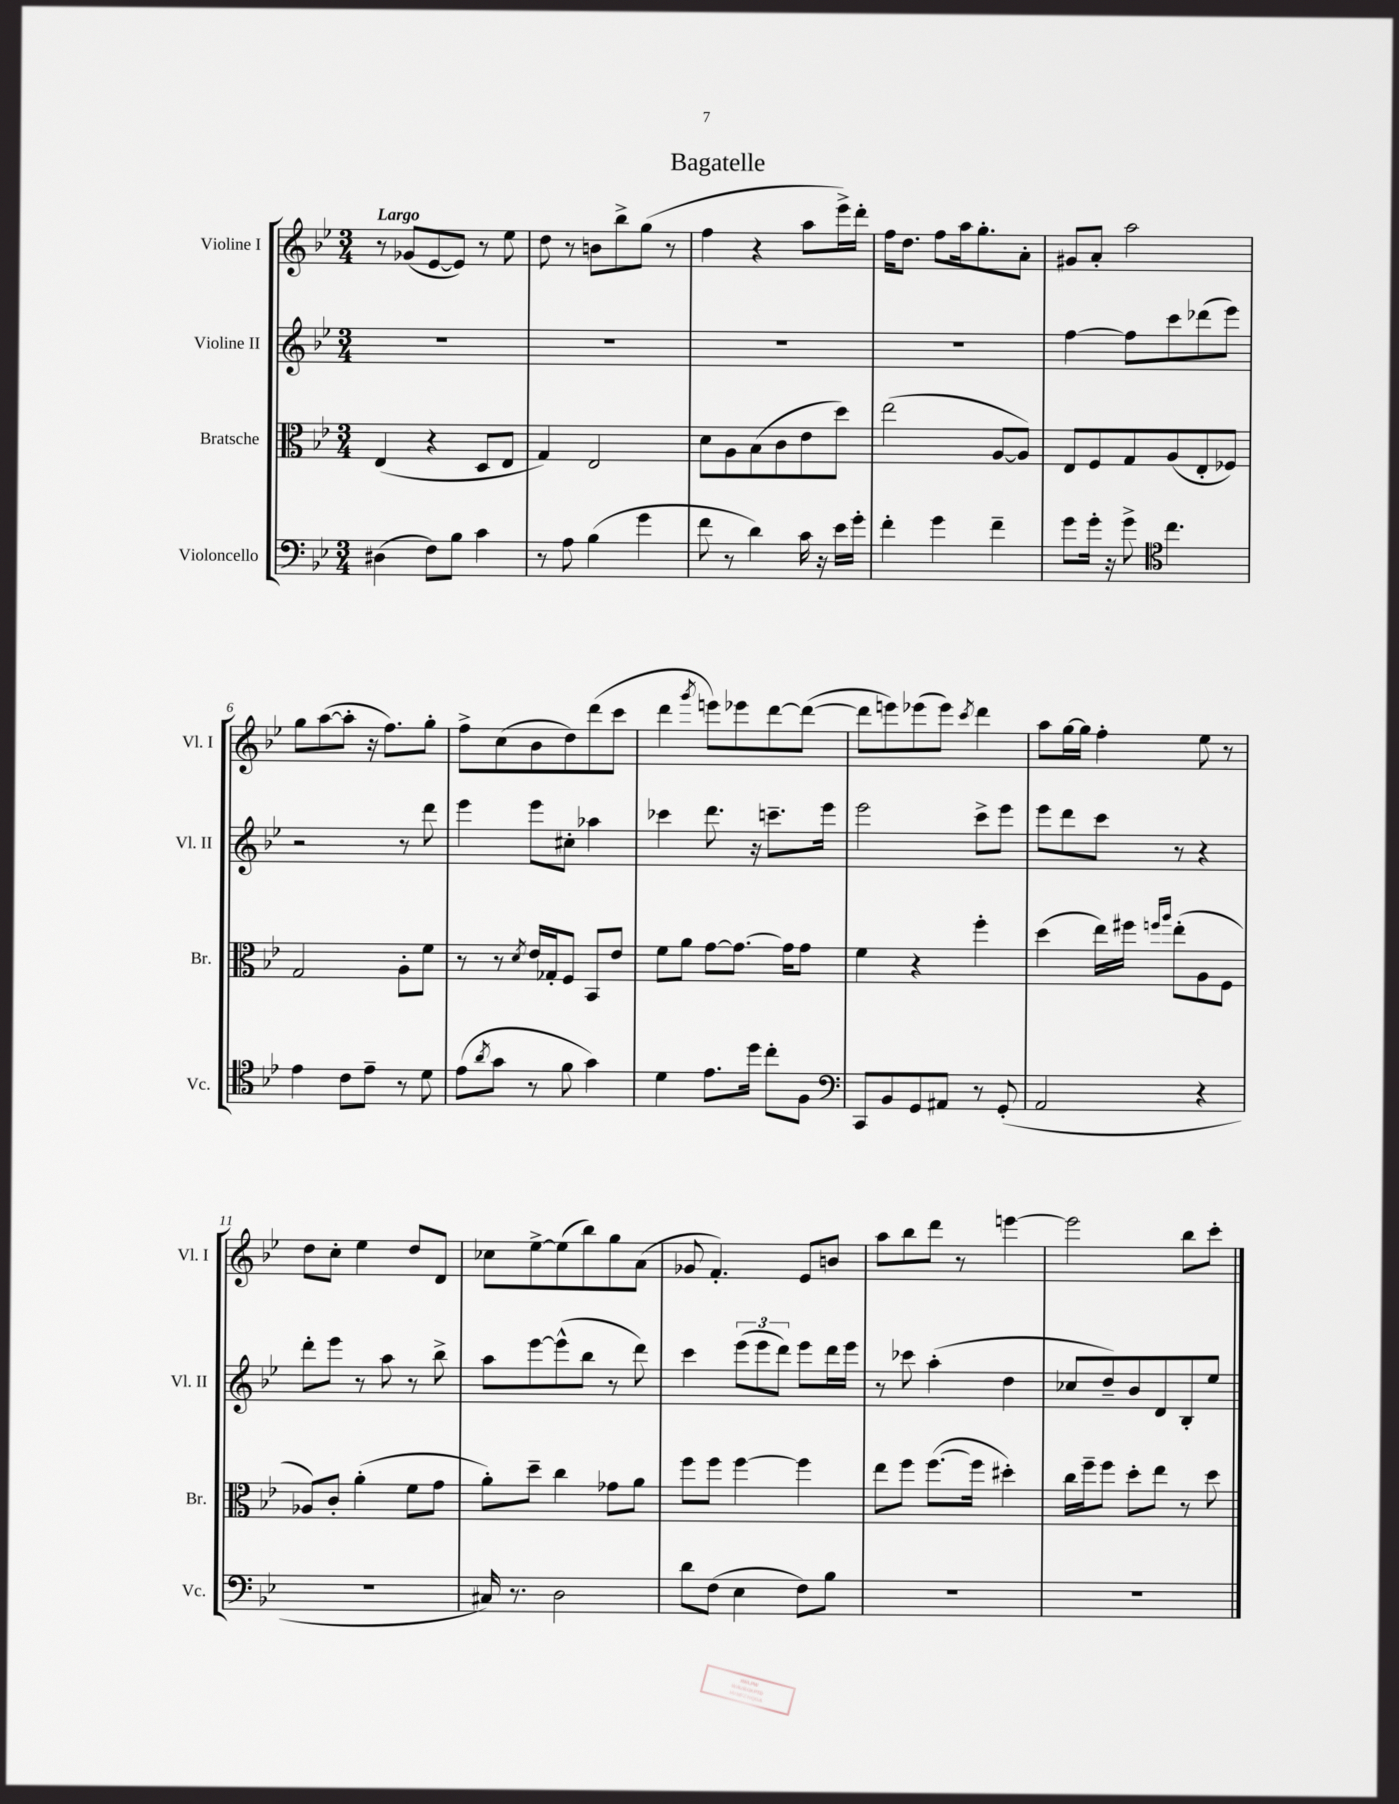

**kern	**kern	**kern	**kern
*staff4	*staff3	*staff2	*staff1
*clefF4	*clefC3	*clefG2	*clefG2
*k[b-e-]	*k[b-e-]	*k[b-e-]	*k[b-e-]
*M3/4	*M3/4	*M3/4	*M3/4
(4D#\	(4E-/	2.r	8r
.	.	.	(8g-/L
8F\L)	4r	.	[8e-/
8B-\J	.	.	8e-/]J)
4c\	8D/L	.	8r
.	8E-/J	.	8ee-\
=	=	=	=
8r	4G/)	2.r	8dd\
8A\	.	.	8r
(4B-\	2E-/	.	8b\L
.	.	.	8bb-^\
4g\	.	.	(8gg\J
.	.	.	8r
=	=	=	=
8f\	8d\L	2.r	4ff\
8r	8A\	.	.
4d\)	(8B-\	.	4r
.	8c\	.	.
16c\	8e-\	.	8aa\L
16r	.	.	.
16e-\LL	8dd\J)	.	16eee-^\L)
16g'\JJ	.	.	16ddd'\JJ
=	=	=	=
4f'\	(2ee-\	2.r	16ff\LK
.	.	.	8.dd\J
4g\	.	.	8ff\L
.	.	.	16aa\k
.	.	.	8.gg'\
4f~\	[8A/L	.	.
.	8A/]J)	.	8a'\J
=	=	=	=
8g\L	8E-/L	[4ff\	8g#/L
16g'\Jk	8F/	.	8a'/J
16r	.	.	.
8g^\	8G/	8ff\]L	2aa\
*clefC4	*	*	*
4.cc\	(8A/	8ccc\	.
.	8E-'/	(8ddd-\	.
.	8F-/J)	8eee-\J)	.
=	=	=	=
4e-\	2G/	2r	8gg\L
.	.	.	([8aa\
8c\L	.	.	8aa'\]J
8e-~\J	.	.	16r
.	.	.	8.ff\L)
8r	8A'\L	8r	.
8d\	8f\J	8ddd\	8gg'\J
=	=	=	=
(8e-\L	8r	4eee-\	8ff^\L
8qa/	.	.	.
8g\J	8r	.	(8cc\
.	8qd/	.	.
8r	16e-/LL	8eee-\L	8b-\
.	16G-'/J	.	.
8f\	8F/J	8cc#'\J	8dd\)
4g\)	8BB-/L	4aa-\	(8ddd\
.	8e-/J	.	8ccc\J
=	=	=	=
4d\	8f\L	4ccc-\	4ddd\
.	8a\J	.	.
.	.	.	8qggg/
8.e-\L	[8g\L	8.ddd\	8eee\L)
.	8.g\_J	.	8eee-\
16dd\Jk	.	16r	.
8cc'\L	.	8.ccc~\L	[8ddd\
.	16g\]LK	.	.
8F\J	8g\J	.	(8ddd\_J
.	.	16eee-\Jk	.
=	=	=	=
*clefF4	*	*	*
8CC/L	4f\	2eee-\	8ddd\]L
8BB-/	.	.	8eee\)
8GG/	4r	.	(8eee-\
8AA#/J	.	.	8eee-\J)
.	.	.	8qccc/
8r	4ff'\	8ccc^\L	4ddd\
(8GG'/	.	8eee-\J	.
=	=	=	=
2AA/	(4dd\	8eee-\L	8aa\L
.	.	8ddd\	[16gg\L
.	.	.	16gg\]JJ
.	16ee-\LL)	8ccc\J	4ff'\
.	16ff#\JJ	.	.
.	16qqff/LL	.	.
.	16qqaa/JJ	.	.
.	(8ee-'\L	8r	.
4r	8A\	4r	8ee-\
.	8F\J	.	8r
=	=	=	=
2.r	8A-/L)	8ddd'\L	8dd\L
.	8c'/J	8eee-\J	8cc'\J
.	(4a'\	8r	4ee-\
.	.	8aa\	.
.	8f\L	8r	8dd/L
.	8g\J	8bb-^\	8d/J
=	=	=	=
16C#/)	8a'\L)	8aa\L	8cc-\L
8.r	.	.	.
.	8dd~\J	[8eee-\	[8ee-^\
2D\	4cc\	(8eee-^^\]	(8ee-\]
.	.	8bb-\J	8bb-\)
.	8g-\L	8r	8gg\
.	8a\J	8ddd\)	(8a\J
=	=	=	=
8d\L	8ff\L	4ccc\	8g-/
(8F\J	8ff\J	.	4.f'/)
4E-\	[4ff\	(12eee-\L	.
.	.	12eee-\	.
.	.	12ddd\J)	.
8F\L)	4ff\]	8eee-\L	8e-/L
8B-\J	.	16ddd\L	8b/J
.	.	16eee-\JJ	.
=	=	=	=
2.r	8ee-\L	8r	8aa\L
.	8ff\J	8ccc-\	8bb-\
.	([8.ff\L	(4aa'\	8ddd\J
.	.	.	8r
.	16ff\]Jk	.	.
.	4dd#'\)	4dd\	[4eee\
=	=	=	=
2.r	16cc\LL	8cc-/L	2eee\]
.	16ff~\J	.	.
.	8ff\J	8dd~/)	.
.	8dd'\L	8b-/	.
.	8ee-\J	8d/	.
.	8r	8B-'/	8bb-\L
.	8dd\	8ee-/J	8ccc'\J
==	==	==	==
*-	*-	*-	*-
